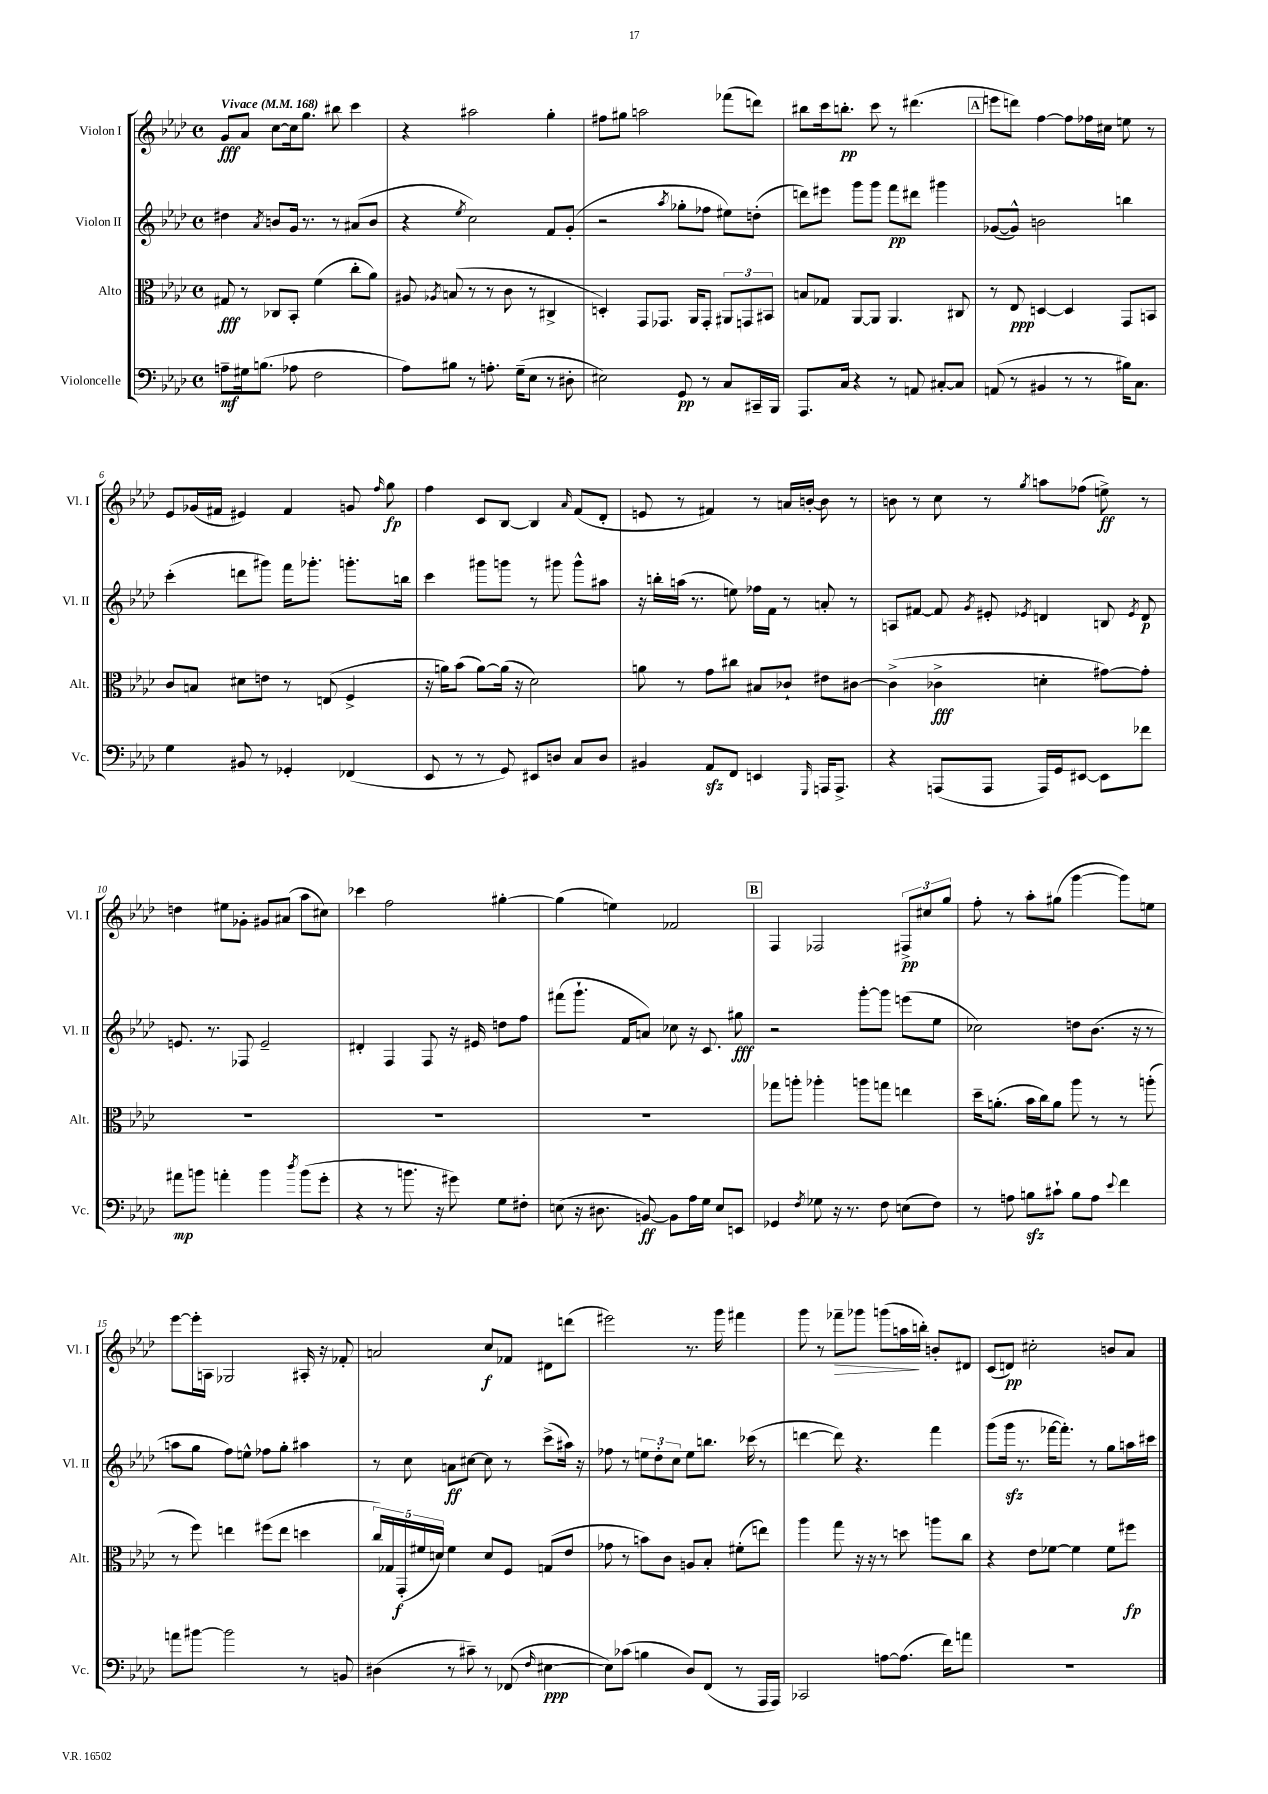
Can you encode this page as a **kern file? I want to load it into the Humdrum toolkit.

**kern	**kern	**kern	**kern
*staff4	*staff3	*staff2	*staff1
*clefF4	*clefC3	*clefG2	*clefG2
*k[b-e-a-d-]	*k[b-e-a-d-]	*k[b-e-a-d-]	*k[b-e-a-d-]
*M4/4	*M4/4	*M4/4	*M4/4
*met(c)	*met(c)	*met(c)	*met(c)
*MM168	*MM168	*MM168	*MM168
8A~	8G#	4dd#	8g
16G#	8r	.	8a-
(8.B	.	.	.
.	.	8qa-	.
.	8C-	8b	[8cc
8A-	8BB-'	16g	16cc]
.	.	8.r	8.gg
2F	(4f	.	.
.	.	8r	8bb#
.	8cc'	(8a#	4ccc
.	8a-)	8b	.
=	=	=	=
8A-)	8A#	4r	4r
.	8qA-	.	.
8B#	(8B	.	.
.	.	8qee-	.
8r	8r	2cc)	2aa#
8.A'	8r	.	.
.	8c	.	.
(16G~	.	.	.
8E-	8r	.	.
8r	4C#^	8f	4gg'
8D#'	.	(8g'	.
=	=	=	=
2E#)	4D')	2r	8ff#
.	.	.	8gg#
.	8GG	.	2aa
.	8.GG-	.	.
.	.	8qaa-	.
8GG	.	8gg-'	.
.	16AA-	.	.
8r	8GG-'	8ff-	.
8C	12AA#	8ee#)	(8fff-
.	12GG	.	.
16CC#~	.	(8dd'	8ddd)
.	12BB#	.	.
16BBB-	.	.	.
=	=	=	=
8.AAA-	8B	8ddd)	8bb#
.	8G-	8eee#	16ccc
16C	.	.	8.bb'
4r	[8AA-	8ggg	.
.	8AA-]	8ggg	8ccc
8r	4.AA-	8fff	8r
8AA	.	8ddd#	(4.ddd#
[8C#'	.	4ggg#	.
8C#]	8C#	.	.
=	=	=	=
(8AA	8r	([8g-	8eee
8r	8E-	8g-^^])	8ddd)
4BB#	[4D	2b	[4ff
8r	4D]	.	8ff]
8r	.	.	16ff-
.	.	.	16cc#
16B#)	8GG	4bb	8ee
8.C	.	.	.
.	8BB	.	8r
=	=	=	=
4G	8c	(4ccc'	8e-
.	8B	.	(16g-
.	.	.	16f#
8BB#	8d#	8ddd	4e#)
8r	8e	8ggg#)	.
4GG-'	8r	16fff	4f#
.	.	8.ggg-'	.
.	(8E	.	.
(4FF-	4F^	8.ggg'	8g
.	.	.	16qqff
.	.	.	8gg
.	.	16bb	.
=	=	=	=
8EE-	16r	4ccc	4ff
.	16a)	.	.
8r	(8b-	.	.
8r	[8a)	8ggg#	8c
8GG)	(16a]	8ggg	[8B-
.	16r	.	.
8EE#	2d-)	8r	4B-]
8D	.	8ggg#	.
.	.	.	16qqa-
8C	.	8ggg#^^	(8f
8D	.	8aa#	8d-'
=	=	=	=
4BB#	8a	16r	8e
.	.	16bb'	.
.	8r	(16aa	8r
.	.	8.r	.
8AA-	8g	.	4f#)
8FF	8cc#	8ee)	.
4EE	8B#	16ff-	8r
.	.	16f	.
.	8c-`	8r	16a
.	.	.	[16b'
16qqGGG	.	.	.
16AAA	8e#	8a'	8b]
8.AAA^	.	.	.
.	[8c#	8r	8r
=	=	=	=
4r	(4c#^]	8A	8b
.	.	[8f#	8r
(8AAA	4c-^	8f#]	8cc
.	.	8qg	.
8AAA	.	8e#'	8r
.	.	8qe-	8qgg
16AAA)	4d'	4d	8aa
16GG	.	.	.
[8EE#	.	.	(8ff-
8EE#]	[8g#)	8B	8ee^)
.	.	8qe-	.
8f-	8g#']	8d	8r
=	=	=	=
8a#	1r	8.e	4dd
8b	.	.	.
.	.	8.r	.
4a'	.	.	8ee#
.	.	8F-	8g-'
4b	.	2e~	8g#
.	.	.	(8a#
8qdd-	.	.	.
(8b	.	.	8aa-
8g'	.	.	8cc#)
=	=	=	=
4r	1r	4d#'	4ccc-
8r	.	4F	2ff
8.b	.	.	.
.	.	8F	.
16r	.	.	.
8g#)	.	16r	.
.	.	16e#	.
8G	.	8dd	[4gg#'
8F#'	.	8ff	.
=	=	=	=
(8E	1r	(8fff#	(4gg#]
16r	.	8.ggg`	.
8.D#	.	.	.
.	.	.	4ee)
.	.	16f	.
[8BB)	.	8a)	.
8BB]	.	8cc-	2f-
16A-	.	16r	.
16G	.	8.c	.
8E	.	.	.
8EE	.	8gg#	.
=	=	=	=
4GG-	8gg-	2r	4F
.	8aa'	.	.
8qF	.	.	.
8G-	4aa-'	.	2F-
16r	.	.	.
8.r	.	.	.
.	8aa	[8ggg'	.
8F	8gg	8ggg]	.
(8E	4ee	(8eee	12F#^
.	.	.	12cc#
8F)	.	8ee-	.
.	.	.	12gg
=	=	=	=
8r	16dd-~	2cc-)	8ff'
.	(8.a'	.	.
8A	.	.	8r
8B	16b-	.	8aa-'
.	16cc)	.	.
8c#`	8a	.	(8gg#
8B	8aa-	8dd	[4ggg
8A	8r	(8.b-	.
8qqe-	.	.	.
4f	8r	.	8ggg])
.	.	16r	.
.	(8aa'	8r	8ee
=	=	=	=
8a	8r	8aa	[8eee-
[8b#	8ff)	8gg	16eee-']
.	.	.	16A
2b#]	4ee	8ff)	2G-
.	.	8ee^^	.
.	(8ff#	8ff-	.
.	8ee	8gg'	.
8r	4dd	4aa#	16A#'
.	.	.	16r
8BB	.	.	8f-'
=	=	=	=
(4D#	20cc)	8r	2a
.	20G-	.	.
.	(20GG'	.	.
.	.	8cc	.
.	20f#	.	.
.	20d)	.	.
8r	4f#	8a	.
8c#~)	.	[8cc#	.
8r	8d	8cc#]	8cc
(8FF-	8F	8r	8f-
16qqF	.	.	.
[4E#	(8G	(8ccc^	8d#
.	8e-	16aa#)	(8ddd
.	.	16r	.
=	=	=	=
8E#])	8g-	8ff-	2eee#)
(8c-	8r	8r	.
4B	8b)	12ee	.
.	.	12dd-'	.
.	8c	.	.
.	.	12cc	.
8D-)	8A	8ee	8.r
(8FF	8B-'	8.bb	.
.	.	.	16ggg
8r	(8f#'	.	4fff#
.	.	(16ccc-	.
16AAA-	8ee)	8r	.
16AAA-)	.	.	.
=	=	=	=
2CC-	4aa-	[4ddd	8ggg
.	.	.	8r
.	8gg	8ddd])	8fff-~
.	16r	4.r	8ggg-
.	16r	.	.
[8A	8r	.	(8ggg
(8.A]	8dd	.	16aa
.	.	.	16bb')
.	8aa	4fff	8b'
16f)	.	.	.
8a	8cc	.	8d#
=	=	=	=
1r	4r	(8ggg	(8c
.	.	16ggg	8d)
.	.	8.r	.
.	8e-	.	2cc#'
.	[8f-	[16fff-	.
.	.	8.fff-'])	.
.	4f-]	.	.
.	.	8r	.
.	8f-	8gg	8b
.	8ff#	16aa	8a-
.	.	16ccc#	.
==	==	==	==
*-	*-	*-	*-
